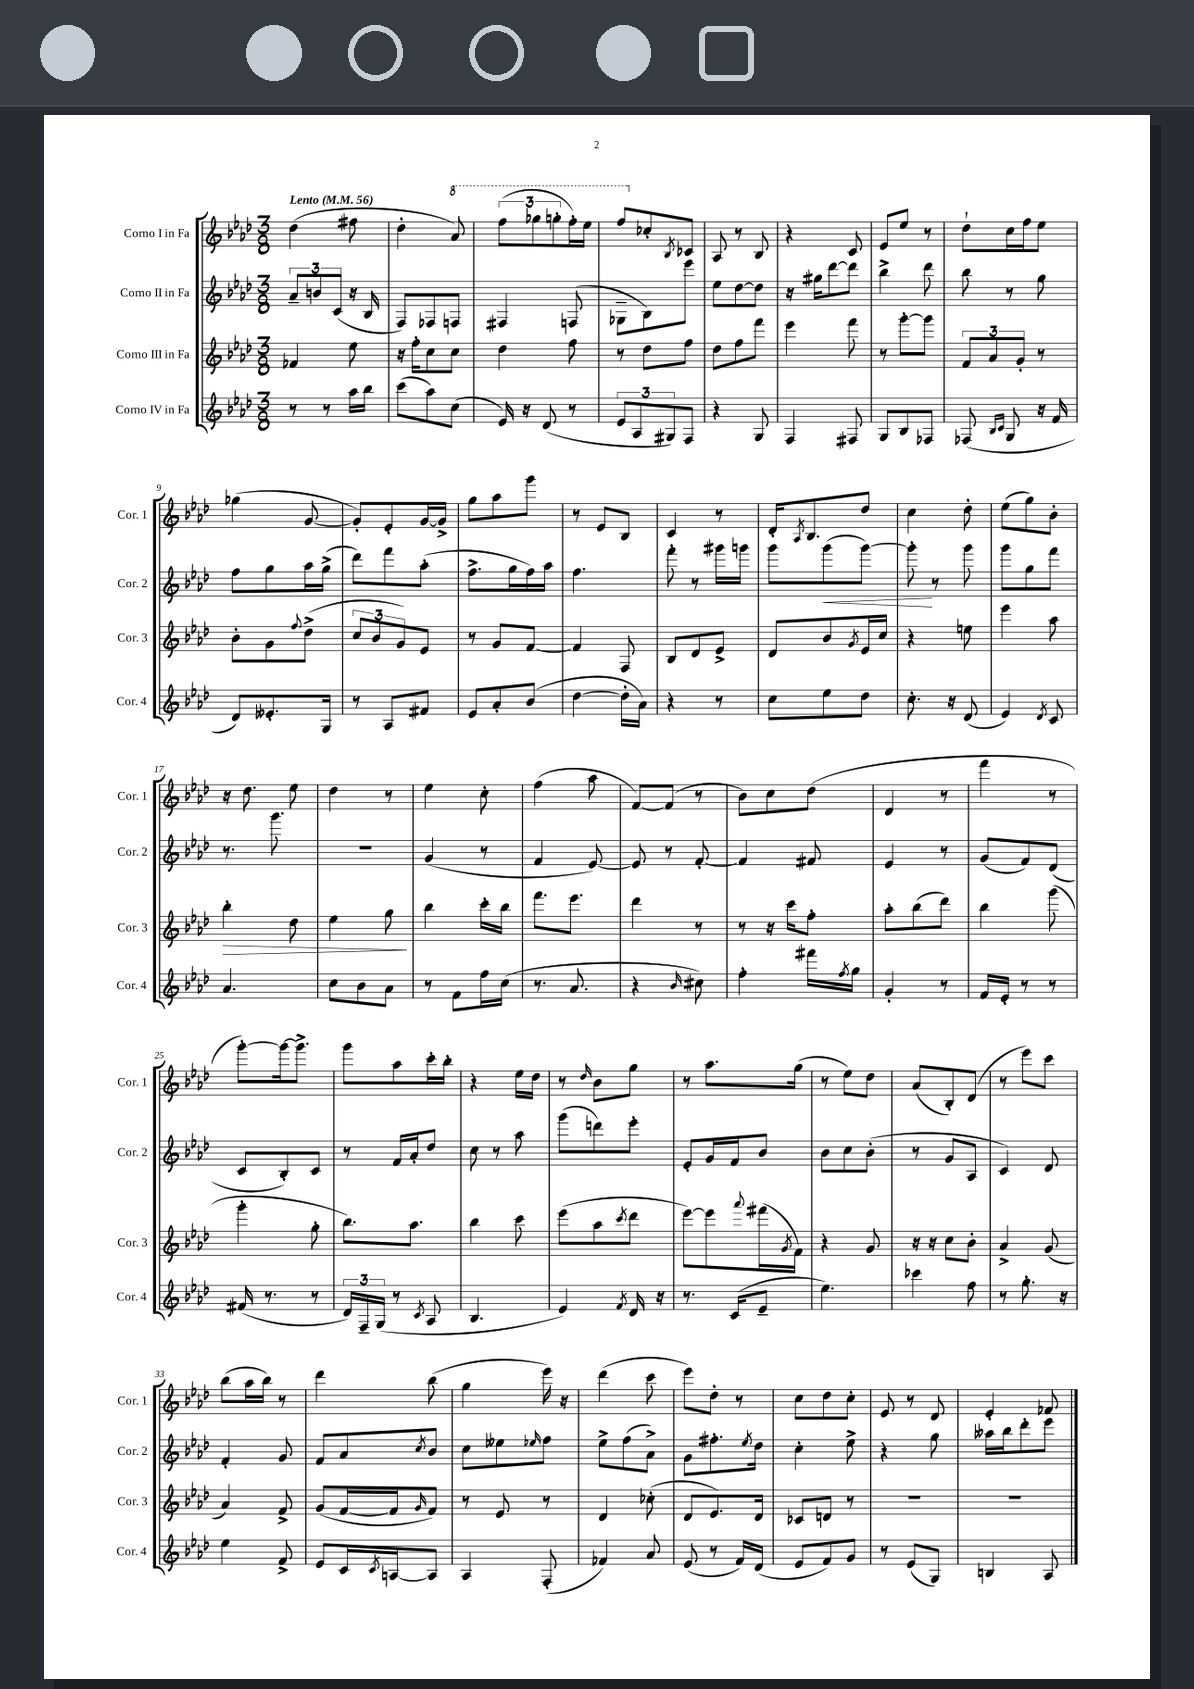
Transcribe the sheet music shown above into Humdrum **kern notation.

**kern	**kern	**kern	**kern
*staff4	*staff3	*staff2	*staff1
*clefG2	*clefG2	*clefG2	*clefG2
*k[b-e-a-d-]	*k[b-e-a-d-]	*k[b-e-a-d-]	*k[b-e-a-d-]
*M3/8	*M3/8	*M3/8	*M3/8
*MM56	*MM56	*MM56	*MM56
8r	4f-/	12a-~/L	(4dd-\
.	.	12b/	.
8r	.	.	.
.	.	(12c/J	.
16aa-\LL	8ee-\	16r	8ff#\
16bb-\JJ	.	16B-/	.
=	=	=	=
(8ccc\L	16r	8F/L)	4dd-'\
.	16ff'\LK	.	.
8aa-\)	8cc\	8F-/	.
(8cc\J	8cc\J	8F/J	8aa-/)
=	=	=	=
16e-/)	4dd-\	4F#/	(12fff\L
16r	.	.	.
.	.	.	12ggg-\
(8d-/	.	.	.
.	.	.	12ggg'\
8r	8ff\	(8F/	16fff'\L)
.	.	.	16eee-\JJ
=	=	=	=
12e-/L	8r	8G-~\L	8fff/L
12A-/	.	.	.
.	8dd-\L	8B-\)	8cc-'/
12G#/)	.	.	.
.	.	.	8qB-/
8F/J	8ff\J	8eee-\J	8c-/J
=	=	=	=
4r	8dd-\L	8ee-\L	8A-/
.	8ff\	[8dd-\	8r
8G/	8fff\J	8dd-\]J	8B-/
=	=	=	=
4F/	4eee-\	16r	4r
.	.	16gg#\LK	.
.	.	[8ddd-\	.
8F#/	8fff\	8ddd-\]J	8c/
=	=	=	=
8G/L	8r	4bb-^\	8e-/L
8B-/	[8ggg'\L	.	8ee-/J
8F-/J	8ggg\]J	8ddd-\	8r
=	=	=	=
(8F-/	12f/L	8bb-\	8dd-`\L
.	12a-/	.	.
16qqB-/LL	.	.	.
16qqc/JJ	.	.	.
8G/	.	8r	16cc\L
.	12g'/J	.	.
.	.	.	16ff\J
16r	8r	8gg\	8ee-\J
16f/	.	.	.
=	=	=	=
8d-/L)	8b-'\L	8ff\L	(4gg-\
8.e--'/	8g\	8gg\	.
.	8qqff/	.	.
.	(8dd-^\J	16aa-\L	[8g/
16G/Jk	.	(16gg^\JJ	.
=	=	=	=
8r	12cc/L	8ddd-\L)	8g'/]L)
.	12b-/	.	.
8A-/L	.	8fff\	8e-'/
.	12g/)	.	.
8f#/J	8e-/J	(8aa-'\J	[16g/L
.	.	.	16g^/]JJ
=	=	=	=
8e-/L	8r	8.ff^\L	8gg\L
8a-'/	8g/L	.	8aa-\
.	.	16gg\L	.
(8b-/J	[8f/J	16ff\)	8ggg\J
.	.	16aa-\JJ	.
=	=	=	=
[4dd-\	4f/]	4.ff\	8r
.	.	.	8e-/L
16dd-'\]LL	8F/	.	8B-/J
16a-\JJ)	.	.	.
=	=	=	=
4r	8B-/L	8fff'\	4c/
.	8d-/	8r	.
8r	8e-^/J	16ggg#\LL	8r
.	.	16ggg\JJ	.
=	=	=	=
8cc\L	8d-/L	8ggg\L	16d-'/LK
.	.	.	8qA-/
.	.	.	8.B-/
8ee-\	8b-/	(8ggg\	.
.	8qg/	.	.
8dd-\J	16e-/L	[8ggg\J)	8dd-/J
.	16cc/JJ	.	.
=	=	=	=
8.cc'\	4r	8ggg'\]	4cc\
.	.	8r	.
16r	.	.	.
(8d-/	8ee\	8ggg\	8dd-'\
=	=	=	=
4e-/)	4eee-\	8ggg\L	(8ee-\L
.	.	8gg\	8gg\)
8qd-/	.	.	.
8c/	8aa-\	8fff\J	8b-'\J
=	=	=	=
4.a-/	4bb-'\	8.r	16r
.	.	.	8.dd-\
.	.	8.ggg\	.
.	8dd-\	.	8ee-\
=	=	=	=
8cc\L	4ee-\	4.r	4dd-\
8b-\	.	.	.
8a-\J	8gg\	.	8r
=	=	=	=
8r	4bb-\	(4g/	4ee-\
8f\L	.	.	.
16ff\L	16ccc'\LL	8r	8cc'\
(16cc\JJ	16bb-\JJ	.	.
=	=	=	=
8.r	8.fff\L	4f/	(4ff\
8.a-/	8.eee-\J	.	.
.	.	[8e-/)	8aa-\
=	=	=	=
4r	4ddd-\	8e-/]	[8f/L)
.	.	8r	(8f/]J
16qqb-/	.	.	.
8cc#\)	8r	[8f'/	8r
=	=	=	=
4ff'\	8r	4f/]	8b-\L)
.	16r	.	8cc\
.	16ccc\LK	.	.
16fff#\LL	8ff'\J	8f#/	(8dd-\J
8qff/	.	.	.
16gg\JJ	.	.	.
=	=	=	=
4g'/	8aa-'\L	4e-/	4d-/
.	(8bb-\	.	.
8r	8ddd-\J)	8r	8r
=	=	=	=
16f/LL	4bb-\	(8g/L	4fff\
16e-'/JJ	.	.	.
8r	.	8f/)	.
8r	(8ggg\	(8d-/J	8r
=	=	=	=
(16f#/	4ggg'\	8c/L	[8ggg'\L)
8.r	.	.	.
.	.	8B-'/)	16ggg\_k
.	.	.	8.ggg^\]J
8r	8gg'\	8c/J	.
=	=	=	=
24d-/LL)	8.bb-\L)	8r	8ggg\L
24F~/	.	.	.
(24G/JJ	.	.	.
8r	.	16f/LL	8aa-\
.	8.aa-\J	16a-'/J	.
8qc/	.	.	.
8A-/	.	8dd-/J	16ccc'\L
.	.	.	16bb-'\JJ
=	=	=	=
4.B-/	4bb-\	8cc\	4r
.	.	8r	.
.	8ccc\	8aa-\	16ee-\LL
.	.	.	16dd-\JJ
=	=	=	=
4e-/)	(8eee-\L	(8ggg\L	8r
.	.	.	16qqdd-/
.	8aa-\	8ddd\)	8b-\L
8qf/	8qccc/	.	.
16d-/	8ddd-\J	8eee-'\J	8gg\J
16r	.	.	.
=	=	=	=
8.r	[8eee-\L)	8e-'/L	8r
.	8eee-\]	16g/L	8.aa-\L
(16c/LK	.	16f/J	.
.	8qqaaa-/	.	.
8e-~/J	(16fff#\L	8b-/J	.
.	8qg/	.	.
.	16f\JJ)	.	(16gg\Jk
=	=	=	=
4.ee-\)	4r	8b-\L	8r
.	.	8cc\	8ee-\L)
.	8g/	(8b-'\J	8dd-\J
=	=	=	=
4ccc-\	16r	8r	(8a-/L
.	16r	.	.
.	8cc\L	8g/L	8B-'/)
8ff\	8b-'\J	8A-/J	(8d-/J
=	=	=	=
8r	4a-^/	4c/)	8r
8.gg'\	.	.	8eee-\L)
.	(8g/	8d-/	8ccc\J
16r	.	.	.
=	=	=	=
4ee-\	4a-/)	4f'/	(8bb-\L
.	.	.	16aa-\L
.	.	.	16bb-\JJ)
8f^/	8f^/	8g/	8r
=	=	=	=
8e-/L	(8g/L	8f/L	4ddd-\
16c/L	[16f/L	8a-/	.
8qc/	.	.	.
[16A/J	16f/]J	.	.
.	16qqg/	8qcc/	.
8A/]J	8f/J)	8b-/J	(8bb-\
=	=	=	=
4A-/	8r	8cc\L	4gg\
.	8e-/	8ee--\	.
.	.	16qqee-/	.
(8F'/	8r	8ff\J	16eee-\)
.	.	.	16r
=	=	=	=
4f-/)	4d-/	8ee-^\L	(4ddd-\
.	.	(8ff\	.
8a-/	(8cc-'\	8a-^\J)	8ccc\
=	=	=	=
(8e-/	8d-/L	8g\L	8eee-\L)
8r	8.e-/)	8.ff#'\	8dd-'\J
16f/LL)	.	.	8r
.	.	8qee-/	.
(16d-/JJ	16d-/Jk	16dd-\Jk	.
=	=	=	=
8e-/L	8c-/L	4cc'\	8cc\L
8f/)	8d/J	.	8dd-\
8g/J	8r	8ee-^\	8cc'\J
=	=	=	=
8r	4.r	4r	8e-/
(8e-/L	.	.	8r
8G/J)	.	8gg\	8d-/
=	=	=	=
4B/	4.r	16aa--\LL	4e-'/
.	.	16bb-\J	.
.	.	8ddd-'\	.
8A-/	.	8eee-\J	8f-/
==	==	==	==
*-	*-	*-	*-
